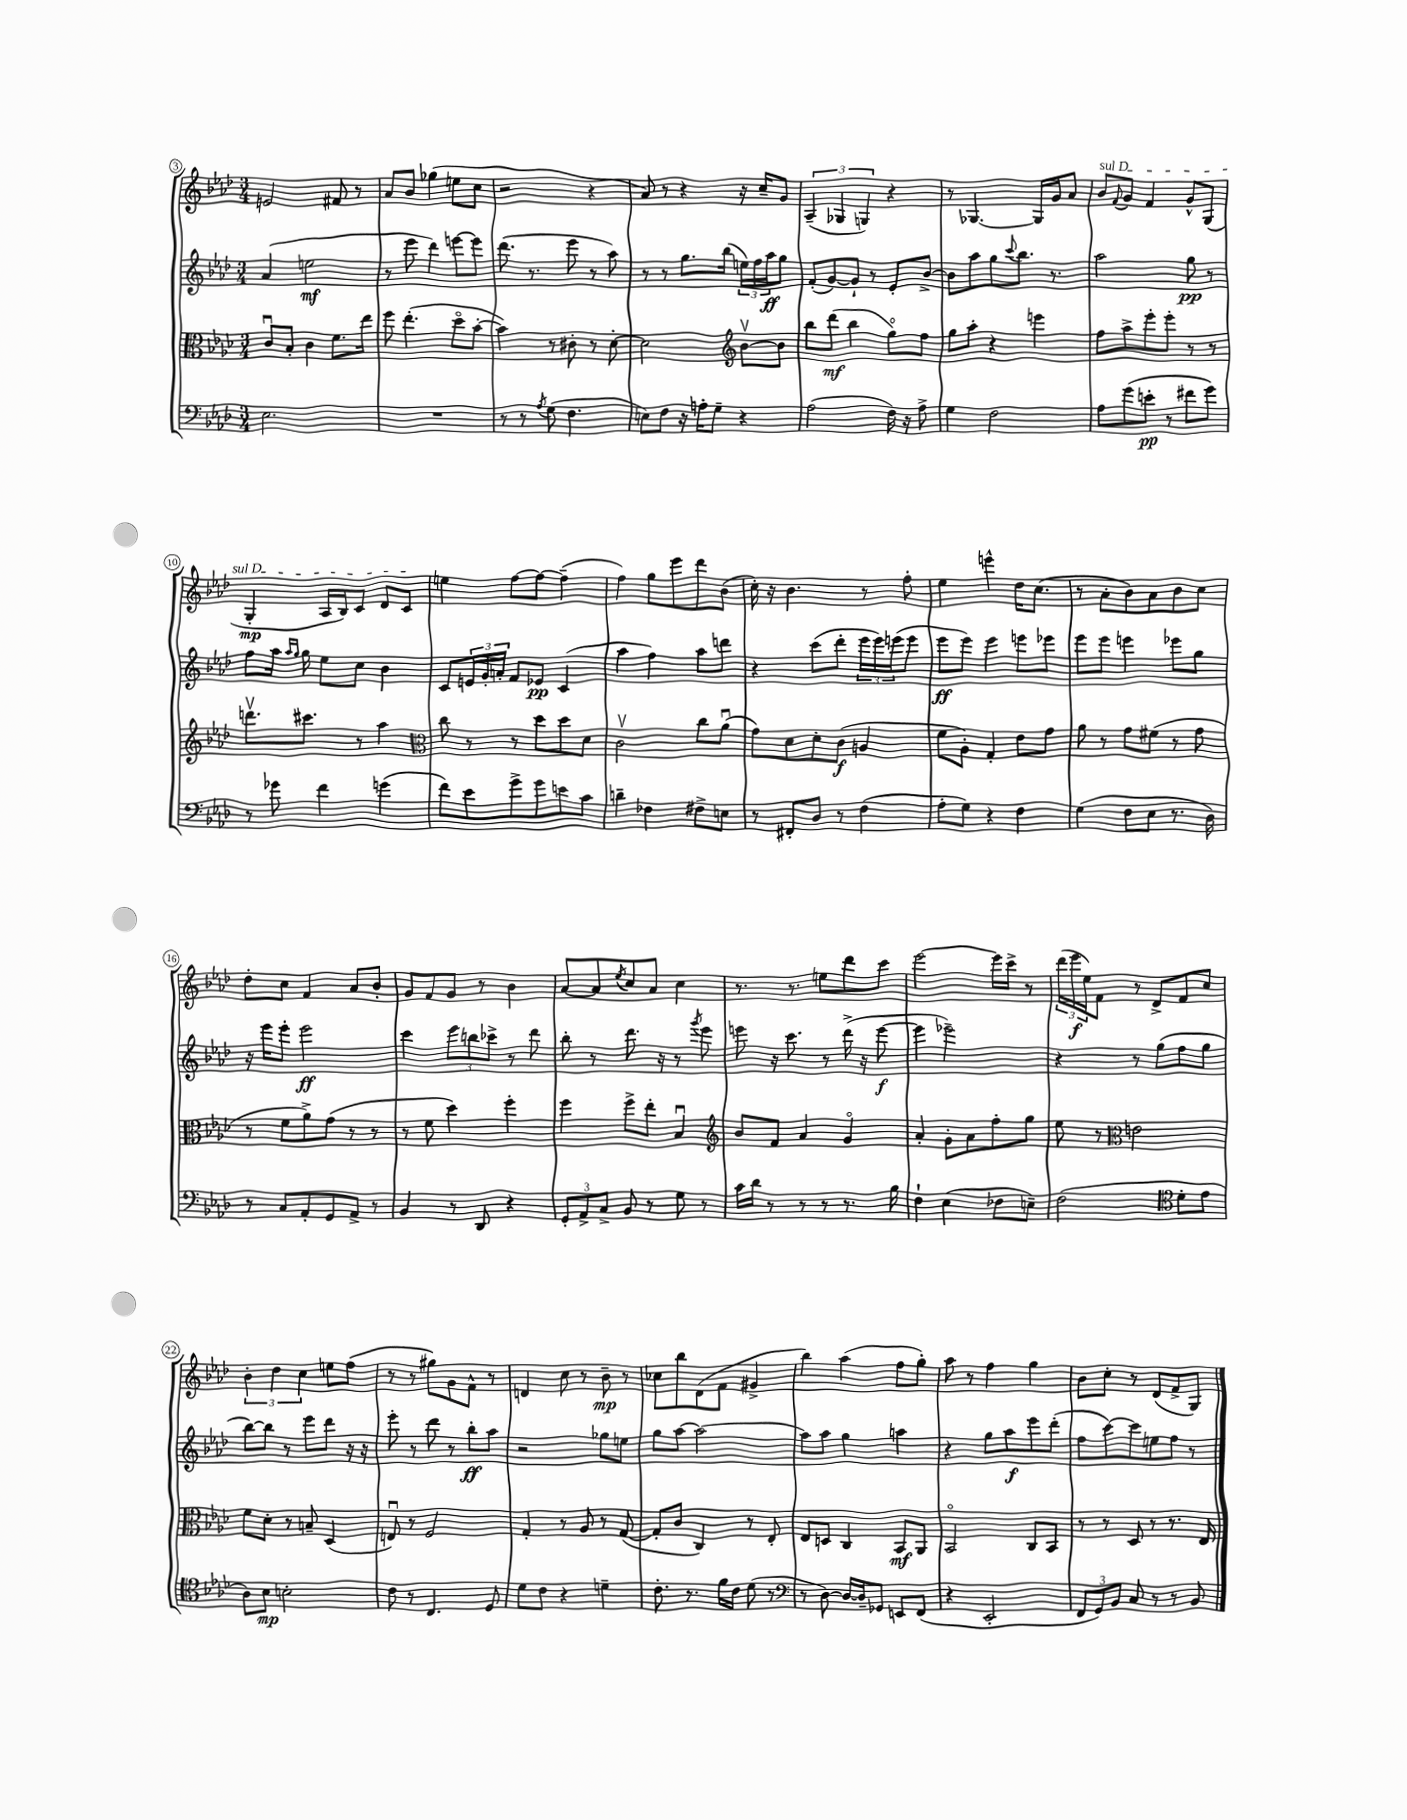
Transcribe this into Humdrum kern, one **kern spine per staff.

**kern	**dynam	**kern	**dynam	**kern	**dynam	**kern	**dynam
*part4	*part4	*part3	*part3	*part2	*part2	*part1	*part1
*staff4	*staff4	*staff3	*staff3	*staff2	*staff2	*staff1	*staff1
*clefF4	*	*clefC3	*	*clefG2	*	*clefG2	*
*k[b-e-a-d-]	*	*k[b-e-a-d-]	*	*k[b-e-a-d-]	*	*k[b-e-a-d-]	*
*M3/4	*	*M3/4	*	*M3/4	*	*M3/4	*
=3	=3	=3	=3	=3	=3	=3	=3
2.E-\	.	8cu/L	.	(4a-/	.	2en/	.
.	.	8B-'/J	.	.	.	.	.
.	.	4c\	.	2een\	mf	.	.
.	.	8.f\L	.	.	.	8f#X/	.
.	.	.	.	.	.	8r	.
.	.	16ee-\Jk	.	.	.	.	.
=4	=4	=4	=4	=4	=4	=4	=4
2.r	.	8ff\	.	8r	.	8a-/L	.
.	.	(4.ee-'\	.	8eee-\	.	8b-/J	.
.	.	.	.	4ddd-\)	.	(4gg-X\	.
.	.	8dd-\L	.	[8eeen\L	.	8een\L	.
.	.	[8b-'\J	.	8eee\J]	.	8cc\J	.
=5	=5	=5	=5	=5	=5	=5	=5
8r	.	4b-\])	.	(8.ddd-\	.	2r	.
8r	.	.	.	.	.	.	.
.	.	.	.	8.r	.	.	.
8qA-/	.	.	.	.	.	.	.
(8G\	.	8r	.	.	.	.	.
4.F\	.	8c#X'\	.	8eee-\	.	.	.
.	.	8r	.	8r	.	4r	.
.	.	[8d-'\	.	8aa-\)	.	.	.
=6	=6	=6	=6	=6	=6	=6	=6
8En\L)	.	2d-\]	.	8r	.	8a-/)	.
8F\J	.	.	.	8r	.	8r	.
16r	.	.	.	8.gg\L	.	4r	.
16An'\KL	.	.	.	.	.	.	.
8G~\J	.	.	.	.	.	.	.
.	.	.	.	(16bb-\Jk	.	.	.
*	*	*clefG2	*	*	*	*	*
4r	.	[8b-v\L	.	24een\LL)	.	16r	.
.	.	.	.	24ff\	.	.	.
.	.	.	.	.	.	16cc~/KL	.
.	.	.	.	24aa-\J	ff	.	.
.	.	8b-\J]	.	8gg\J	.	8g/J	.
=7	=7	=7	=7	=7	=7	=7	=7
(2A-\	.	8bb-\L	.	(8f'/L	.	(6A-~/	.
.	.	(8ddd-\J	mf	[8g/)	.	.	.
.	.	.	.	.	.	6G-X/	.
.	.	4bb-\	.	8g`/J]	.	.	.
.	.	.	.	.	.	6Gn/)	.
.	.	.	.	8r	.	.	.
16F\)	.	8gg\L)	.	8e-'/L	.	4r	.
16r	.	.	.	.	.	.	.
8A-^\	.	8ff\J	.	[8b-^/J	.	.	.
=8	=8	=8	=8	=8	=8	=8	=8
4G\	.	8gg\L	.	8b-\L]	.	8r	.
.	.	8aa-'\J	.	8aa-\	.	[4.G-X/	.
2F\	.	4r	.	8gg\	.	.	.
.	.	.	.	8qqccc/	.	.	.
.	.	.	.	8.bb-\J	.	.	.
.	.	4eeen\	.	.	.	16G-/LL]	.
.	.	.	.	8.r	.	16g/J	.
.	.	.	.	.	.	8a-/J	.
=9	=9	=9	=9	=9	=9	=9	=9
!	!	!	!	!	!	!LO:TX:a:i:t=sul D	!
8A-\L	.	8ff\L	.	2aa-\	.	8b-/L	.
.	.	.	.	.	.	8qqf/	.
(8g\	.	8aa-^\	.	.	.	8g/J	.
8en'\J	pp	8eee-'\	.	.	.	4f/	.
8r	.	8eee-'\J	.	.	.	.	.
8f#X\L	.	8r	.	8gg\	pp	8g^^/L	.
8g\J)	.	8r	.	8r	.	(8G/J	.
!!LO:LB:g=z
=10	=10	=10	=10	=10	=10	=10	=10
8r	.	8.dddnv\L	.	8ff\L	.	4G'/	mp
8g-X\	.	.	.	16aa-\Jk	.	.	.
.	.	.	.	16qqaa-/LL	.	.	.
.	.	.	.	16qqgg/JJ	.	.	.
.	.	8.ccc#X\J	.	16gg\	.	.	.
4f\	.	.	.	8ee-\L	.	16A-/LL	.
.	.	.	.	.	.	16B-/J)	.
.	.	8r	.	8cc\J	.	8c/J	.
(4gn\	.	4aa-\	.	4b-\	.	8d-/L	.
.	.	.	.	.	.	8c/J	.
=11	=11	=11	=11	=11	=11	=11	=11
*	*	*clefC3	*	*	*	*	*
8f\L)	.	8cc\	.	8c/L	.	4een\	.
8e-\	.	8r	.	24en/L	.	.	.
.	.	.	.	24g'/	.	.	.
.	.	.	.	24an'/JJ	.	.	.
8g^\	.	8r	.	8f/L	.	[8ff\L	.
8g\	.	8dd-\L	.	8e-X/J	pp	8ff\J_	.
8en\	.	8dd-\	.	(4c/	.	(4ff~\]	.
8c\J	.	8d-\J	.	.	.	.	.
=12	=12	=12	=12	=12	=12	=12	=12
4dn~\	.	2cv\	.	4aa-\	.	4ff\)	.
4F-X\	.	.	.	4ff\)	.	8gg\L	.
.	.	.	.	.	.	8eee-\	.
8F#X^\L	.	8cc\L	.	8aa-\L	.	8ddd-\	.
8En\J	.	(8a-u\J	.	8dddn\J	.	(8b-\J	.
=13	=13	=13	=13	=13	=13	=13	=13
8r	.	8g\L)	.	4r	.	16cc'\)	.
.	.	.	.	.	.	16r	.
8FF#X'/L	.	8d-\	.	.	.	4.b-\	.
8D-/J	.	8d-'\	.	(8ccc\L	.	.	.
8r	.	(8c\J	f	8ddd-'\J	.	.	.
(4F\	.	4An/	.	24eee-\LL	.	8r	.
.	.	.	.	24eee-\)	.	.	.
.	.	.	.	(24eeen\J	.	.	.
.	.	.	.	8eee\J	.	8ff'\	.
=14	=14	=14	=14	=14	=14	=14	=14
8A-'\L	.	8f\L	.	8eee-\L	ff	4ee-\	.
8G\J)	.	8A-'\J)	.	8eee-\J)	.	.	.
4r	.	4G'/	.	4eee-\	.	4eeen^^\	.
4F\	.	8e-\L	.	8eeen\L	.	16dd-\KL	.
.	.	.	.	.	.	(8.cc\J	.
.	.	8g\J	.	8eee-X\J	.	.	.
=15	=15	=15	=15	=15	=15	=15	=15
(4G\	.	8a-\	.	8eee-\L	.	8r	.
.	.	8r	.	8eee-\J	.	8a-'\L	.
8F\L	.	8g\L	.	4eeen\	.	8b-\)	.
8E-\J	.	(8f#X\J	.	.	.	8a-\	.
8.r	.	8r	.	8eee-X\L	.	8b-\	.
.	.	8g\	.	8gg\J	.	8cc\J	.
16D-\)	.	.	.	.	.	.	.
!!LO:LB:g=z
=16	=16	=16	=16	=16	=16	=16	=16
8r	.	8r	.	16r	.	8dd-'\L	.
.	.	.	.	16eee-\KL	.	.	.
8C/L	.	8f\L	.	8eee-'\J	.	8cc\J	.
8AA-'/	.	8a-^\)	.	2eee-\	ff	4f/	.
8GG/	.	(8g\J	.	.	.	.	.
8AA-^/J	.	8r	.	.	.	8a-/L	.
8r	.	8r	.	.	.	8b-'/J	.
=17	=17	=17	=17	=17	=17	=17	=17
4BB-/	.	8r	.	4ccc\	.	8g/L	.
.	.	8f\	.	.	.	8f/	.
8r	.	4dd-\)	.	12eee-\L	.	8g/J	.
.	.	.	.	12bbn\	.	.	.
8DD-/	.	.	.	.	.	8r	.
.	.	.	.	12ccc-X^\J	.	.	.
4r	.	4ff'\	.	8r	.	4b-\	.
.	.	.	.	8ddd-\	.	.	.
=18	=18	=18	=18	=18	=18	=18	=18
12GG'/L	.	4ff\	.	8bb-'\	.	[8a-/L	.
12AA-^/	.	.	.	.	.	.	.
.	.	.	.	8r	.	8a-/]	.
12C^/J	.	.	.	.	.	.	.
.	.	.	.	.	.	8qee-/	.
8BB-/	.	8ff^\L	.	8.ddd-\	.	8cc/	.
8r	.	8ee-'\J	.	.	.	8a-/J	.
.	.	.	.	16r	.	.	.
8G\	.	4B-u/	.	8r	.	4cc\	.
.	.	.	.	8qggg/	.	.	.
8r	.	.	.	8eee-\	.	.	.
=19	=19	=19	=19	=19	=19	=19	=19
*	*	*clefG2	*	*	*	*	*
16c\LL	.	8b-/L	.	8eeen\	.	8.r	.
16d-\JJ	.	.	.	.	.	.	.
8r	.	8f/J	.	16r	.	.	.
.	.	.	.	8.ccc\	.	8.r	.
8r	.	4a-/	.	.	.	.	.
8r	.	.	.	8r	.	8een\L	.
8.r	.	4g/	.	(16ddd-^\	.	8ddd-\	.
.	.	.	.	16r	.	.	.
.	.	.	.	[8eee\	f	8ccc\J	.
16B-\	.	.	.	.	.	.	.
=20	=20	=20	=20	=20	=20	=20	=20
4F`\	.	4a-'/	.	4eee\]	.	[2eee-\	.
(4E-\	.	8g'\L	.	2eee-X~\)	.	.	.
.	.	8a-\	.	.	.	.	.
8F-X\L	.	8ff'\	.	.	.	16eee-\LL]	.
.	.	.	.	.	.	16ccc^\JJ	.
8En~\J)	.	8gg\J	.	.	.	8r	.
=21	=21	=21	=21	=21	=21	=21	=21
(2F\	.	8ee-\	.	4r	.	(24ddd-\LL	.
.	.	.	.	.	.	24eee-\	f
.	.	.	.	.	.	24ee-\J)	.
.	.	8r	.	.	.	8f\J	.
*	*	*clefC3	*	*	*	*	*
.	.	2en\	.	8r	.	8r	.
.	.	.	.	(8gg\L	.	8d-^/L	.
*clefC4	*	*	*	*	*	*	*
8d-'\L	.	.	.	8ff\	.	8f/	.
8e-\J	.	.	.	8gg\J	.	8cc/J	.
!!LO:LB:g=z
=22	=22	=22	=22	=22	=22	=22	=22
8A-\L)	.	8f\L	.	[8bb-\L)	.	6b-'\	.
8B-\J	mp	8d-'\J	.	8bb-\J]	.	.	.
.	.	.	.	.	.	6dd-\	.
2Bn'\	.	8r	.	8r	.	.	.
.	.	.	.	.	.	6cc\	.
.	.	8Bn~/	.	8eee-\L	.	.	.
.	.	(4D-/	.	8ddd-\J	.	8een\L	.
.	.	.	.	16r	.	(8ff\J	.
.	.	.	.	16r	.	.	.
=23	=23	=23	=23	=23	=23	=23	=23
8c\	.	8Enu/)	.	8eee-'\	.	8r	.
8r	.	8r	.	8r	.	8r	.
4.C/	.	2F/	.	8ddd-\	.	8gg#X\L)	.
.	.	.	.	8r	.	8g\	.
.	.	.	.	8bb-'\L	ff	8f^^\J	.
8D-/	.	.	.	8aa-\J	.	8r	.
=24	=24	=24	=24	=24	=24	=24	=24
8d-\L	.	4G'/	.	2r	.	4dn/	.
8c\J	.	.	.	.	.	.	.
4r	.	8r	.	.	.	8cc\	.
.	.	8A-/	.	.	.	8r	.
4dn~\	.	8r	.	8gg-X\L	.	8b-~\	mp
.	.	([8G/	.	8een\J	.	8r	.
=25	=25	=25	=25	=25	=25	=25	=25
8.c'\	.	8G'/L]	.	8gg\L	.	8cc-X\L	.
.	.	8c/J	.	[8aa-\J	.	8bb-\	.
8.r	.	.	.	.	.	.	.
.	.	4C/)	.	2aa-\_	.	(8d-\	.
16f\LL	.	.	.	.	.	8f\J	.
16c\JJ	.	.	.	.	.	.	.
(8d-\	.	8r	.	.	.	4g#X^/	.
8r	.	8E-'/	.	.	.	.	.
=26	=26	=26	=26	=26	=26	=26	=26
*clefF4	*	*	*	*	*	*	*
8r	.	8E-/L	.	8aa-\L]	.	4bb-\)	.
[8D-\)	.	8Dn/J	.	8aa-\J	.	.	.
16D-/LL_	.	4C/	.	4gg\	.	(4aa-\	.
16D-~/J]	.	.	.	.	.	.	.
8GG-X/J	.	.	.	.	.	.	.
8EEn/L	.	8BB-/L	mf	4aan\	.	8ff\L	.
(8FF/J	.	8AA-/J	.	.	.	8gg'\J)	.
=27	=27	=27	=27	=27	=27	=27	=27
4r	.	2BB-/	.	4r	.	8aa-\	.
.	.	.	.	.	.	8r	.
2EE-'/	.	.	.	8gg\L	.	4ff\	.
.	.	.	.	8aa-\	f	.	.
.	.	8C/L	.	8eee-\	.	4gg\	.
.	.	8BB-/J	.	(8ddd-'\J	.	.	.
=28	=28	=28	=28	=28	=28	=28	=28
12FF/L	.	8r	.	8ff\L	.	8b-\L	.
12GG/)	.	.	.	.	.	.	.
.	.	8r	.	[8ccc\)	.	8cc'\J	.
12BB-/J	.	.	.	.	.	.	.
8C/	.	8D-/	.	8ccc\]	.	8r	.
8r	.	8r	.	8een\	.	(8d-/L	.
8r	.	8.r	.	8ff\J	.	8f^/	.
8BB-/	.	.	.	8r	.	8G/J)	.
.	.	16E-/	.	.	.	.	.
==	==	==	==	==	==	==	==
*-	*-	*-	*-	*-	*-	*-	*-
